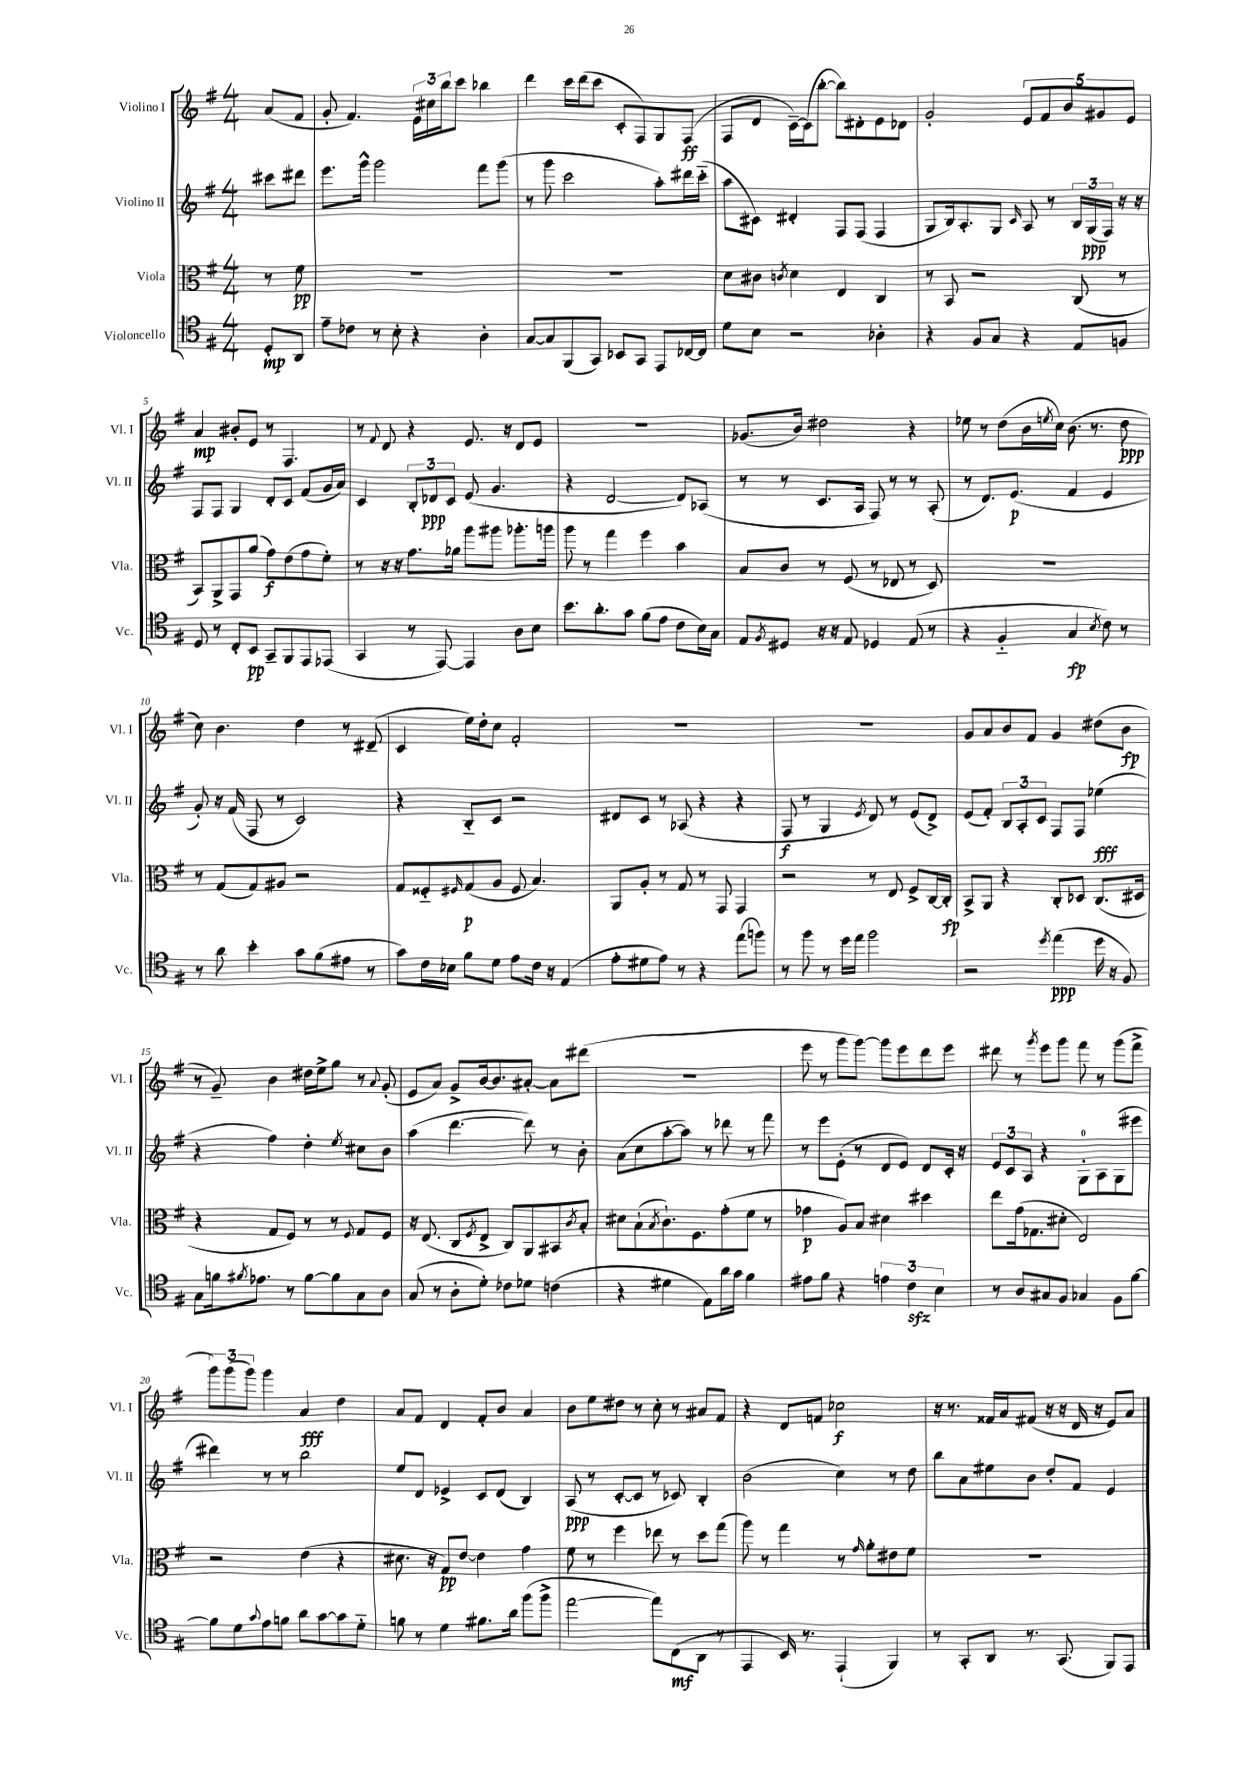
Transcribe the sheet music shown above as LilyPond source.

<<
\new StaffGroup <<
\new Staff = "s0" \with { instrumentName = "Violino I" shortInstrumentName = "Vl. I" } {
    \clef treble \key g \major \numericTimeSignature \time 4/4 \partial 4
    a'8( fis'8 |
    g'8-. fis'4.) \tuplet 3/2 { e'16 cis''16 b''16 } c'''8 bes''4 |
    d'''4 c'''16 d'''16( c'''8 c'8-. fis8) g8 fis8\ff( |
    fis8 d'8 c'16~--) c'16( b''8~-. b''8) dis'8-. e'8 des'8 |
    g'2-. \tuplet 5/4 { e'8 fis'8 b'8 gis'8 e'8 } |
    a'4\mp bis'8-. e'8 r8 fis4. |
    r8 \appoggiatura { fis'8 } d'8 r4 e'8. r16 d'8 e'8 |
    R1 |
    ges'8.( b'16) dis''2 r4 |
    ees''8 r8 d''8( b'16 \acciaccatura { e''8 } c''16) b'8.( r8. d''8\ppp |
    c''8) b'4. d''4 r8 dis'8--( |
    c'4 e''16) d''16-. c''8 fis'2-. |
    R1 |
    R1 |
    g'8 a'8 b'8 fis'8 g'4 dis''8( b'8\fp |
    r8 g'8--) b'4 dis''16 e''16-> g''8 r8 \appoggiatura { a'8 } g'8-.( |
    e'8 a'8) g'8-> b'16~ b'8. ais'8~-. ais'8 dis'''8( |
    R1 |
    e'''8 r8 g'''8 g'''8~) g'''8 e'''8 d'''8 e'''8 |
    dis'''8 r8 \acciaccatura { g'''8 } e'''8 g'''8 fis'''8 r8 g'''8( fis'''8-> |
    \tuplet 3/2 { g'''8) g'''8( g'''8) } g'''4 a'4\fff d''4 |
    a'8 fis'8 d'4 fis'8-. b'8 a'4 |
    b'8 e''8 dis''8 r8 c''8-. r8 ais'8 fis'8 |
    r4 d'8 f'8 ces''2\f |
    r16 r8. fisis'16 a'16 fis'8( r16 r16 d'16 r16 e'8) a'8 \bar "|." |
}
\new Staff = "s1" \with { instrumentName = "Violino II" shortInstrumentName = "Vl. II" } {
    \clef treble \key g \major \numericTimeSignature \time 4/4 \partial 4
    cis'''8 dis'''8 |
    e'''8. g'''16-^ g'''2 fis'''8 g'''8( |
    r8 g'''8 c'''2 a''8-.) dis'''16 c'''16-_( |
    a''8 cis'8) dis'4-. fis8 fis8( fis4 |
    g8 b16) a8.-. g8 \grace { c'16 } a8 r8 \tuplet 3/2 { b16 g16\ppp( fis16) } r16 r16 |
    fis8 fis8 g4 d'8-. c'8 fis'8( g'16 a'16) |
    c'4 \tuplet 3/2 { b8-. des'8\ppp c'8 } e'8( g'4. |
    r4 d'2~ d'8) aes8( |
    r8 r8 c'8. a16 fis8) r8 r8 a8-.( |
    r8 d'8.) e'8.\p( fis'4 e'4 |
    g'8-.) r16 fis'16( fis8 r8 c'2) |
    r4 b8-_ c'8 r2 |
    dis'8 c'8 r8 aes8( r4 r4 |
    fis8\f r8 g4 \acciaccatura { e'8 } d'8) r8 e'8( d'8->) |
    e'8( fis'8-.) \tuplet 3/2 { b8 a8-. c'8 } fis8 fis8 ees''4\fff( |
    r4 fis''4) d''4-. \acciaccatura { e''8 } cis''8 b'8 |
    a''4( d'''4.~ d'''8) r8 b'8-. |
    a'8( c''8 a''8~-. a''8) r8 des'''8 r8 fis'''8 |
    r8 e'''8 e'8-.( r8 d'8 e'8) d'8 c'16-. r16 |
    \tuplet 3/2 { e'8 c'8 a8 } r4 g8-0-. a8 g8( eis'''8 |
    dis'''4) r8 r8 b''2 |
    e''8 d'8 ees'4-> c'8 d'8( b4) |
    a8\ppp( r8 c'8~-. c'8 r8 ces'8) b4-. |
    b'2( c''4) r8 d''8 |
    b''8 a'8 eis''8 b'8 d''8-. fis'8 e'4 \bar "|." |
}
\new Staff = "s2" \with { instrumentName = "Viola" shortInstrumentName = "Vla." } {
    \clef alto \key g \major \numericTimeSignature \time 4/4 \partial 4
    r8 fis'8\pp |
    R1 |
    R1 |
    d'8 cis'8 \acciaccatura { c'8 } d'4 e4 c4 |
    r8 b,8 r2 c8( r8 |
    b,8) a,8-> g,8 a'8( g'8\f) e'8( g'8 fis'8-.) |
    r8 r16 r16 g'8. aes'16 a''8 ais''8 aes''8.-. a''16 |
    a''8 r8 g''4 fis''4 b'4 |
    b8 c'8 r8 fis8( r8 ees8 r8 d8) |
    R1 |
    r8 g8( g8) ais8 r2 |
    g8 fisis8-_ \grace { fis16 } g8\p( a8 fis8 b4.) |
    a,8 a8-. r8 g8 r8 g,8 g,4 |
    r2 r8 e8 fis8-> c16~ c16-.\fp |
    b,8-> a,8 r4 c8-. des8 c8.( dis16 |
    r4 g8 fis8) r8 r8 \appoggiatura { fis8 } g8 fis8 |
    r16 e8.( c8 \acciaccatura { fis8 } e8-> c8) a,8 bis,8 \acciaccatura { c'8 } b8-. |
    dis'8 b8-!( \acciaccatura { b8 } c'8.-!) fis8. g'8-.( fis'8 r8 |
    ges'4\p a8) b8 dis'4 dis''4 |
    e''8 g'16( ges8. dis'8-. e2) |
    r2 e'4( r4 |
    dis'8. r16 g8\pp) e'8~ e'4 g'4 |
    fis'8 r8 fis''4 ees''8 r8 d''8 g''8( |
    a''8) r8 g''4 r8 \grace { g'16 } a'8-. eis'8 fis'8 |
    R1 \bar "|." |
}
\new Staff = "s3" \with { instrumentName = "Violoncello" shortInstrumentName = "Vc." } {
    \clef tenor \key g \major \numericTimeSignature \time 4/4 \partial 4
    d8-.\mp a,8 |
    e'8-- ces'8 r8 b8-. r4 a4-. |
    g8~ g8 fis,8( g,8) bes,8 g,8 e,8 ces16~ ces16 |
    d'8 b8 r2 aes4-. |
    r4 fis8 g8 r4 e8 f8 |
    d8 r8 c8-. b,8\pp g,8-- fis,8 e,8 ees,8( |
    g,4 r8 e,8~) e,4 a8 b8 |
    b'8. a'8.-. g'8 fis'8( e'8 c'8 b16) g16 |
    e8 \acciaccatura { fis8 } dis8 r16 r16 e8 des4 e8( r8 |
    r4 fis4-_ g4\fp \acciaccatura { b8 } c'8) r8 |
    r8 a'8 b'4-. g'8 fis'8( eis'8 r8 |
    g'8) c'16 bes16 fis'8 d'8 e'8 c'16 r16 e4( |
    e'8-. dis'8 e'8) r8 r4 e''8( f''8) |
    r8 fis''8 r8 d''16 e''16 fis''2 |
    r2 \acciaccatura { d''8 } e''4\ppp( d''16 r16 fis8) |
    g8 f'16 \acciaccatura { fis'8 } ees'8. r8 fis'8~ fis'8 g8 a8 |
    g8( r8 a8-. d'8-.) ces'8 des'8 c'4( |
    r4 dis'4 e8) a'16 g'16 fis'4 |
    eis'8 fis'8 r4 \tuplet 3/2 { e'4 c'4\sfz b4 } |
    r8 a8 gis8 fis8 ges4 fis8 fis'8~ |
    fis'8 d'8 \appoggiatura { g'8 } e'8 f'8 a'8 g'8~ g'8 d'8-_ |
    f'8 r8 d'4 fis'8. a'16 fis''8( fis''8-> |
    e''2~ e''8) c8\mf( a,8 r8 |
    e,4 b,16) r8. e,4-!( fis,4) |
    r8 g,8-. a,8 r8. g,8.( fis,8) e,8 \bar "|." |
}
>>
>>
